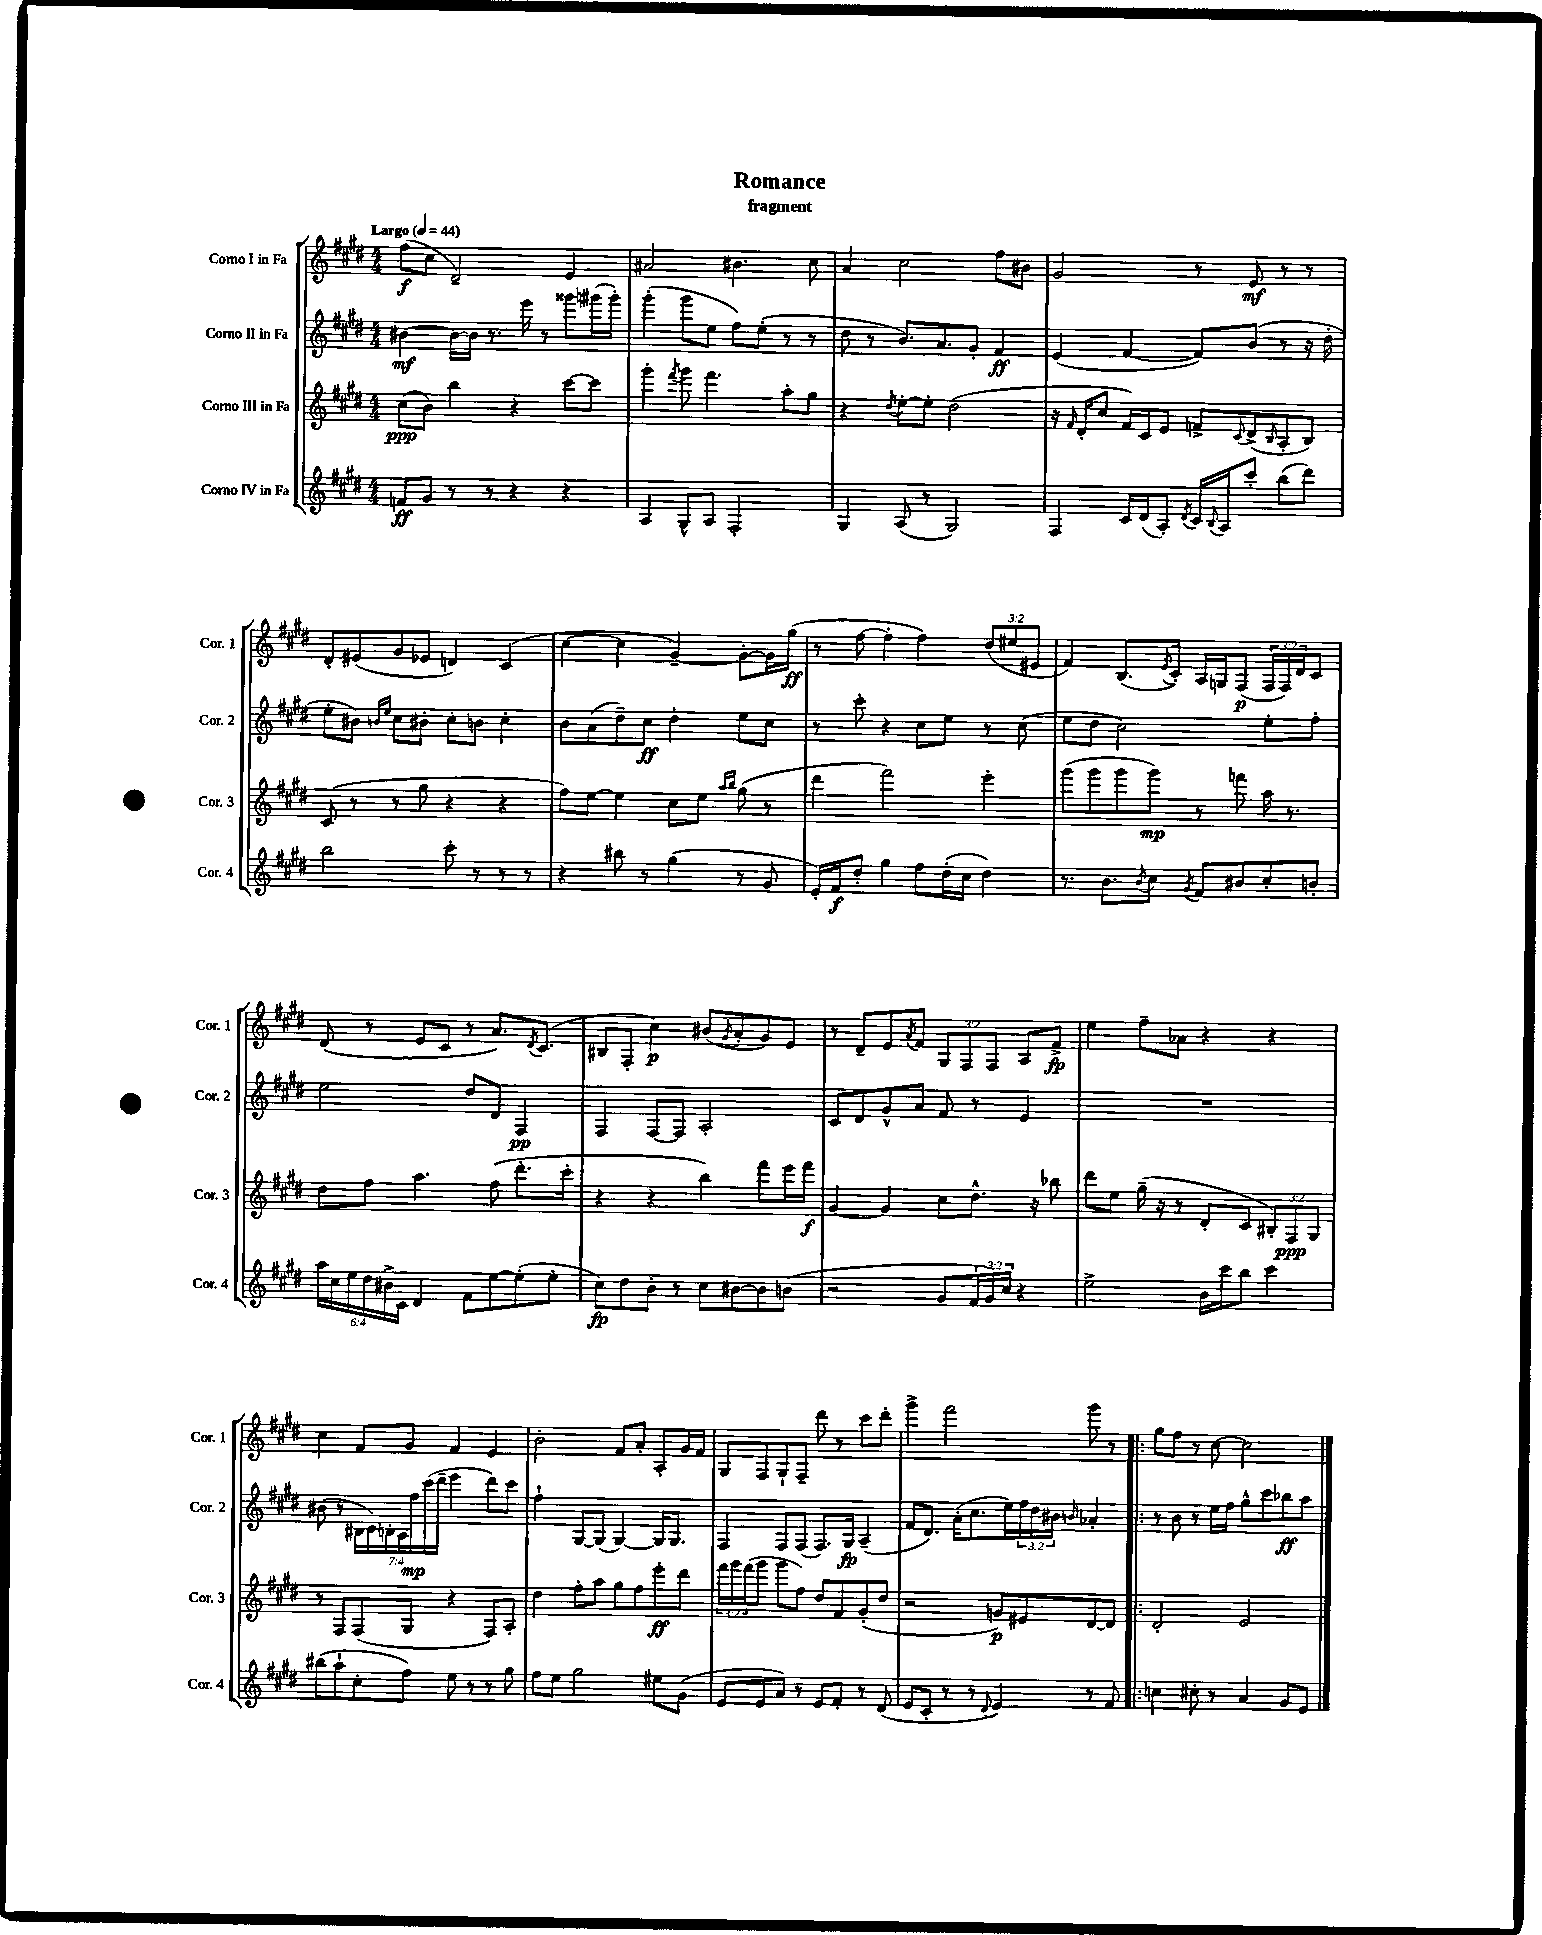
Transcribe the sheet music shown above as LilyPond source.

\header { title = "Romance" subtitle = "fragment" }
<<
\new StaffGroup <<
\new Staff = "s0" \with { instrumentName = "Corno I in Fa" shortInstrumentName = "Cor. 1" } {
    \clef treble \key e \major \numericTimeSignature \time 4/4 \override Staff.TupletNumber.text = #tuplet-number::calc-fraction-text \tempo "Largo" 4 = 44
    fis''8\f( cis''8 dis'2--) e'4 |
    ais'2 bis'4. cis''8 |
    a'4 cis''2 fis''8 bis'8 |
    gis'2 r8 e'8\mf r8 r8 |
    dis'8-. eis'8( gis'8 ees'8 d'4) cis'4( |
    cis''4~ cis''4 gis'4~--) gis'8~-. gis'16 gis''16\ff( |
    r8 fis''8~ fis''4-. fis''4) \tuplet 3/2 { dis''8( eis''8 eis'8 } |
    fis'4) b8.( \acciaccatura { e'8 } cis'16-.) a16 g16 fis8\p( \tuplet 3/2 { fis16 fis16) dis'16 } cis'8 |
    dis'8( r8 e'8 cis'8 r8 a'8.) \acciaccatura { dis'8 } cis'8.( |
    bis8 fis8-. cis''4\p) bis'8( \acciaccatura { gis'8 } a'8-. gis'8) e'8 |
    r8 dis'8-- e'8 \acciaccatura { a'8 } fis'8 \tuplet 3/2 { gis8 fis8 fis8 } a8 fis'8->\fp |
    e''4 fis''8-- aes'8 r4 r4 |
    cis''4 fis'8 gis'8 fis'4 e'4 |
    b'2-. fis'8 a'8-. a8-. gis'16 fis'16 |
    gis8 fis8 gis8-! fis8-- dis'''8 r8 cis'''8 dis'''8-. |
    gis'''4-> fis'''2 gis'''8 r8 |
    \bar ".|:" gis''8 fis''8 r8 cis''8~ cis''2 \bar "|." |
}
\new Staff = "s1" \with { instrumentName = "Corno II in Fa" shortInstrumentName = "Cor. 2" } {
    \clef treble \key e \major \numericTimeSignature \time 4/4 \override Staff.TupletNumber.text = #tuplet-number::calc-fraction-text
    bis'4~\mf bis'16~ bis'16 r8. e'''16 r8 gisis'''8 gis'''16( gis'''16-.) |
    gis'''4-.( gis'''8 e''8 fis''8) e''8-.( r8 r8 |
    dis''8 r8 b'8.) a'8. gis'8-. fis'4\ff |
    e'4( fis'4~ fis'8) b'8( r8 r16 dis''16-. |
    e''8-. bis'8) \grace { b'16 e''16 } cis''8 bis'8-. cis''8-. b'8 cis''4-. |
    b'8 a'8( dis''8--) cis''8\ff dis''4-. e''8 cis''8 |
    r8 cis'''8-. r4 cis''8 e''8 r8 cis''8( |
    e''8 dis''8 cis''2) e''8-. fis''8-. |
    e''2 dis''8 dis'8 fis4\pp |
    fis4 fis8~ fis8 a2-. |
    cis'8 dis'8 gis'8-^ a'8 fis'8 r8 e'4 |
    R1 |
    bis'8( r8 \tuplet 7/4 { bis16 cis'16) b16-. a16 fis''16\mp cis'''16( dis'''16-- } e'''4 dis'''8) cis'''8 |
    fis''4-! gis8~ gis8( gis4~) gis16 gis8. |
    fis4 fis8 fis8( fis8.) gis16\fp a4--( |
    fis'8 dis'8.) a'16-.( cis''8. e''16) \tuplet 3/2 { fis''16 dis''16 bis'16 } \grace { b'16 } aes'4-. |
    \bar ".|:" r8 b'8 r8 e''16 fis''16 gis''8-^ cis'''8 bes''8\ff a''8 \bar "|." |
}
\new Staff = "s2" \with { instrumentName = "Corno III in Fa" shortInstrumentName = "Cor. 3" } {
    \clef treble \key e \major \numericTimeSignature \time 4/4 \override Staff.TupletNumber.text = #tuplet-number::calc-fraction-text
    cis''8\ppp( b'8) b''4 r4 cis'''8~ cis'''8 |
    gis'''4-. \acciaccatura { fis'''8 } gis'''8 fis'''4. a''8-. gis''8 |
    r4 \acciaccatura { dis''8 } e''8~-. e''8-. dis''2( |
    r16 \grace { fis'16 } dis'16-. cis''8 fis'16) cis'16 e'8 f'8-> \appoggiatura { cis'8 } dis'8->( \grace { b16 } a8-. b8) |
    cis'8( r8 r8 gis''8 r4 r4 |
    fis''8) e''8~ e''4 cis''8 e''8 \grace { a''16 b''16 } gis''8( r8 |
    dis'''4 fis'''2) e'''4-. |
    gis'''8( gis'''8 gis'''8 gis'''8\mp) r8 f'''8 a''16 r8. |
    dis''8 fis''8 a''4. fis''8( dis'''8.-. cis'''16-. |
    r4 r4 b''4) fis'''8 e'''16 fis'''16\f |
    gis'4~ gis'4 cis''8 dis''8.-^ r16 bes''8 |
    dis'''8 e''8 gis''16--( r16 r8 dis'8-. cis'8 \tuplet 3/2 { bis8-.) fis8\ppp gis8 } |
    r8 fis8 fis8( gis8 r4 fis8) a8-. |
    dis''4 fis''8-. a''8 gis''8 fis''8 e'''8-.\ff dis'''8 |
    \tuplet 3/2 { fis'''16 gis'''16 fis'''16( } gis'''8 gis'''8 fis''8) dis''8 fis'8 gis'8-.( dis''8 |
    r2 g'8\p) eis'8 dis'8~ dis'8 |
    \bar ".|:" dis'2-. e'2 \bar "|." |
}
\new Staff = "s3" \with { instrumentName = "Corno IV in Fa" shortInstrumentName = "Cor. 4" } {
    \clef treble \key e \major \numericTimeSignature \time 4/4 \override Staff.TupletNumber.text = #tuplet-number::calc-fraction-text
    f'8\ff gis'8 r8 r8 r4 r4 |
    a4 gis8-^ a8 fis2-. |
    gis4 a8( r8 gis2) |
    fis4 cis'16 dis'16( a8-.) \acciaccatura { dis'8 } cis'16 \appoggiatura { b8 } a16 cis'''8-. b''8( dis'''8) |
    b''2 cis'''8-. r8 r8 r8 |
    r4 bis''8 r8 gis''4( r8 gis'8 |
    e'16-.) fis'16\f dis''8-. gis''4 fis''8 dis''16-.( cis''16 dis''4) |
    r8. b'8. \acciaccatura { b'8 } cis''8 \acciaccatura { gis'8 } fis'8 bis'8 cis''8-. b'8-. |
    \tuplet 6/4 { a''16 cis''16 e''16 dis''16 bis'16-> cis'16 } dis'4 fis'8 e''8~ e''8-.( e''8-. |
    cis''8\fp) dis''8 b'8-. r8 cis''8 bis'8~ bis'8 b'8( |
    r2 gis'8 \tuplet 3/2 { fis'16 gis'16) cis''16 } r4 |
    e''2-> b'16 cis'''16 b''8 cis'''4 |
    bis''8( a''8-! cis''8-. fis''8) e''8 r8 r8 gis''8 |
    fis''8 e''8 gis''2 eis''8 gis'8( |
    e'8 e'8 a'8) r8 e'8 fis'8-. r8 dis'8( |
    e'8 cis'8-. r8 r8 \appoggiatura { dis'8 } e'4) r8 fis'8 |
    \bar ".|:" c''4 cis''8-. r8 a'4 gis'8 e'8 \bar "|." |
}
>>
>>
\layout { \context { \Score \remove "Bar_number_engraver" } }
